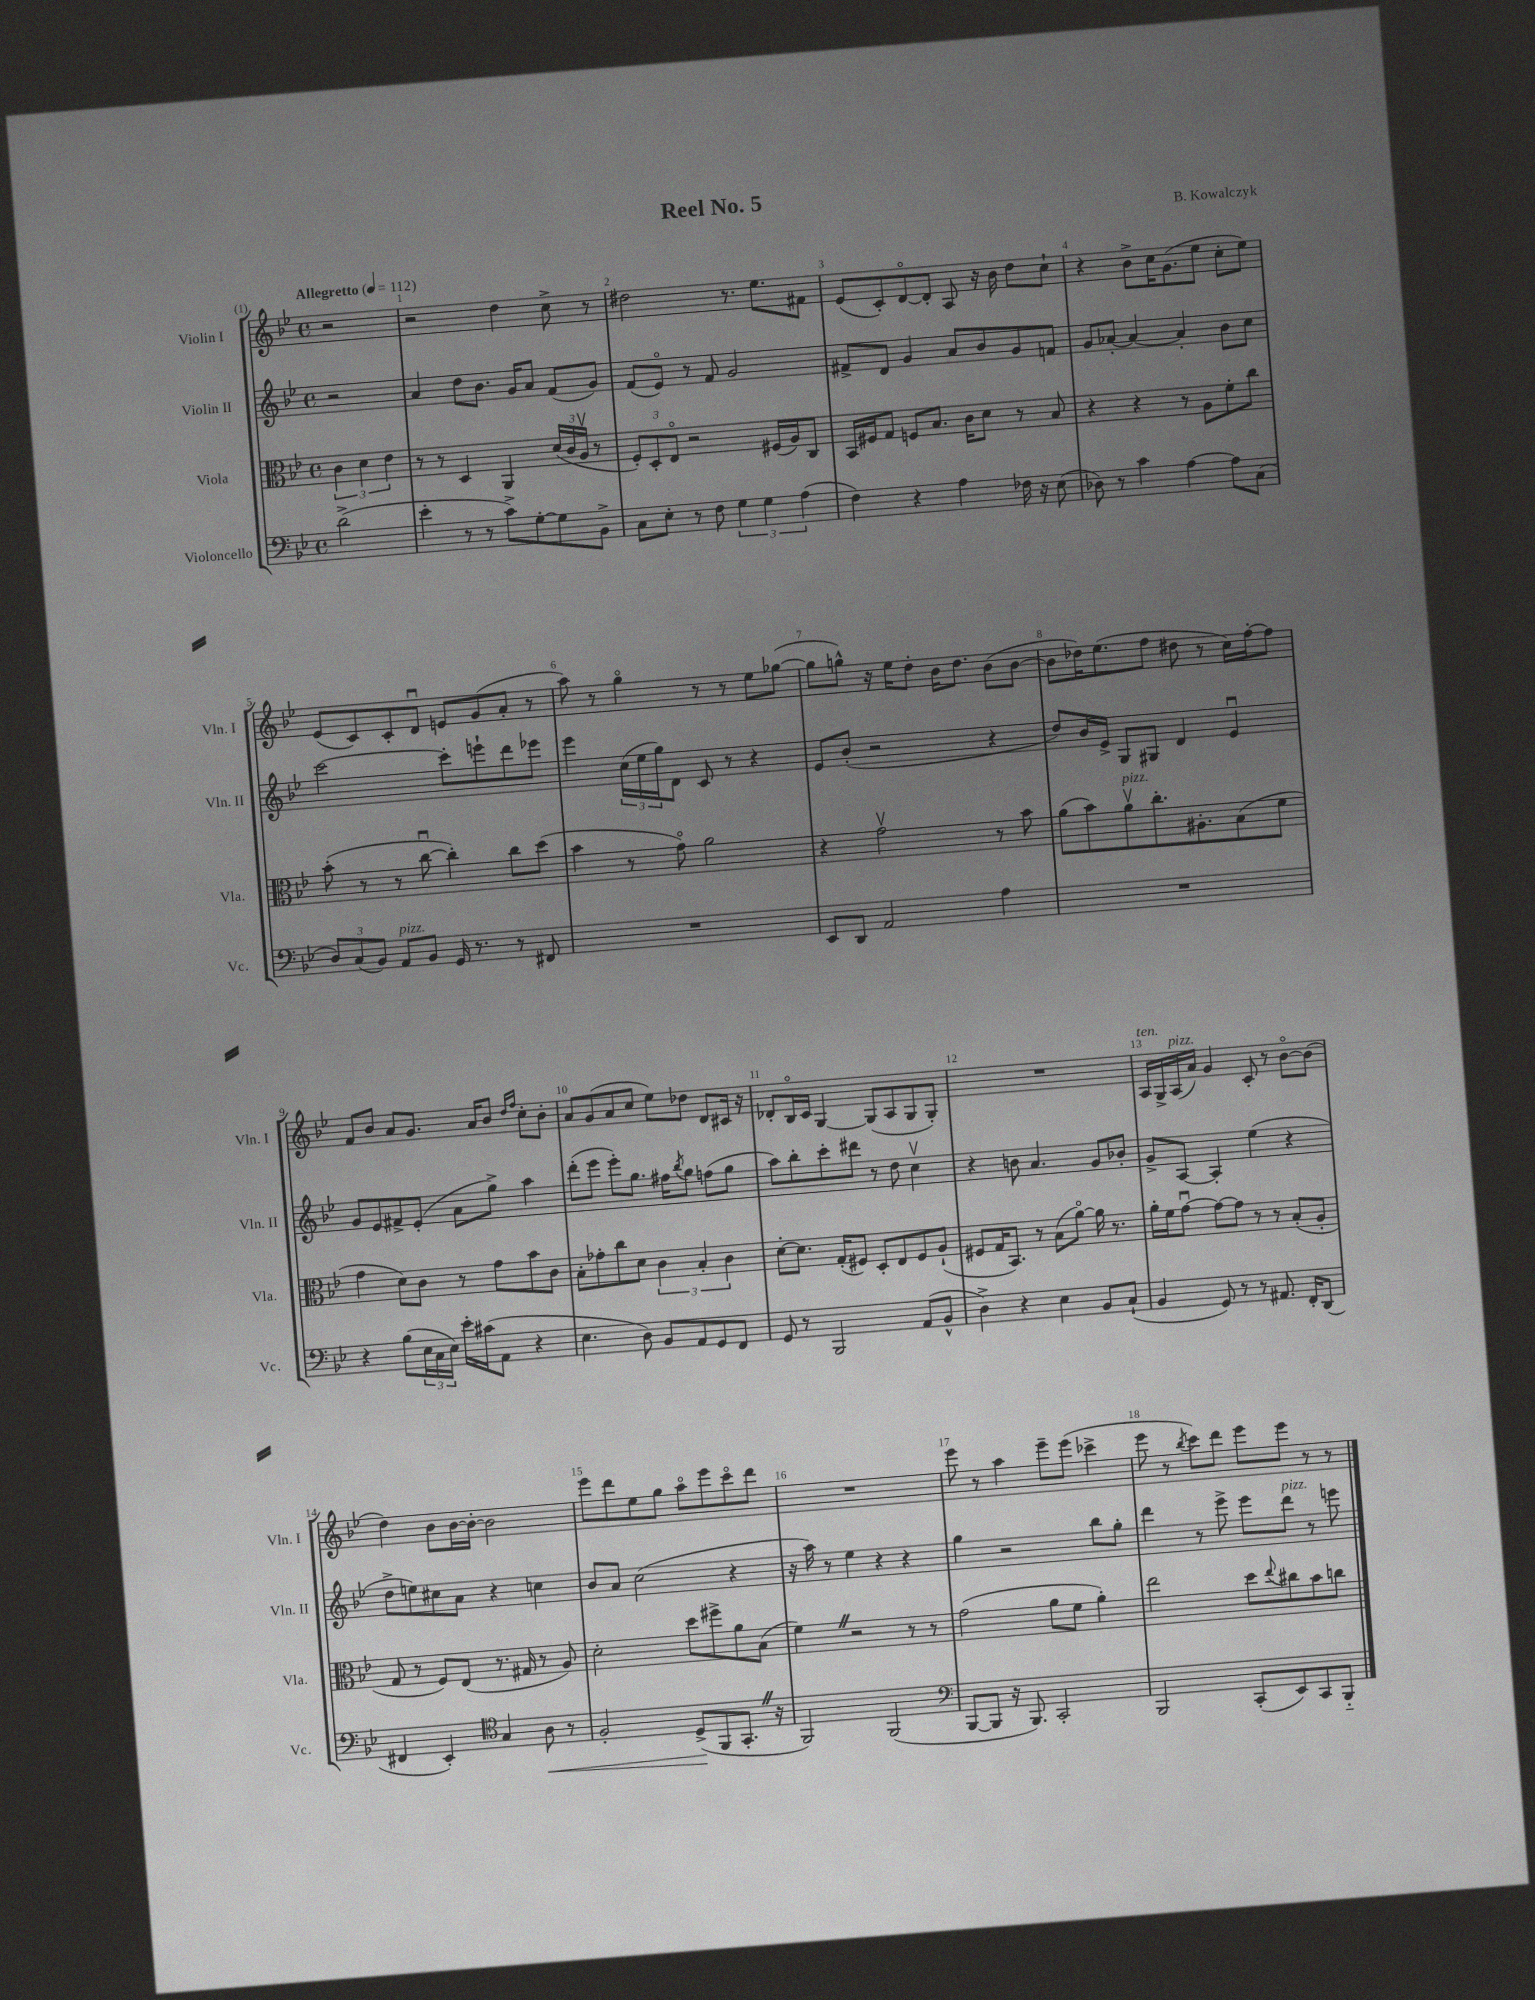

**kern	**dynam	**kern	**kern	**kern
*part4	*part4	*part3	*part2	*part1
*staff4	*staff4	*staff3	*staff2	*staff1
*I"Violoncello	*	*I"Viola	*I"Violin II	*I"Violin I
*I'Vc.	*	*I'Vla.	*I'Vln. II	*I'Vln. I
*clefF4	*	*clefC3	*clefG2	*clefG2
*k[b-e-]	*	*k[b-e-]	*k[b-e-]	*k[b-e-]
*M4/4	*	*M4/4	*M4/4	*M4/4
*met(c)	*	*met(c)	*met(c)	*met(c)
*MM112	*	*MM112	*MM112	*MM112
=	=	=	=	=
!	!	!	!	!LO:TX:a:B:t=Allegretto
(2d^\	.	6c\	2r	2r
.	.	6d\	.	.
.	.	6e-\	.	.
=1	=1	=1	=1	=1
4e-'\	.	8r	4a/	2r
.	.	8r	.	.
8r	.	4D/	8dd\L	.
8r	.	.	8.b-\J	.
8c^\L)	.	4AA/	.	4dd\
.	.	.	16g/KL	.
[8G'\	.	.	8a/J	.
8G\]	.	(24d/LL	(8f/L	8cc^\
.	.	24c/	.	.
.	.	24Av/JJ	.	.
8BB-^\J	.	8r	8g/J)	8r
=2	=2	=2	=2	=2
8C\L	.	12F'/L)	(8f/L	2dd#X\
.	.	12D'/	.	.
8E-'\J	.	.	8e-/J)	.
.	.	12E-/J	.	.
8r	.	2r	8r	.
8F\	.	.	8f/	.
6G\	.	.	2g/	8.r
6G\	.	.	.	.
.	.	.	.	8.ee-\L
.	.	(16F#X/LL	.	.
.	.	16A/J)	.	.
(6A\	.	.	.	.
.	.	8C/J	.	8f#X\J
=3	=3	=3	=3	=3
4F\)	.	16BB-/LL	8f#X^/L	(8e-/L
.	.	16F#X/J	.	.
.	.	8G/J	8d/J	8c'/)
4r	.	8Fn/L	4g/	[8d/
.	.	8.B-/J	.	8d'/J]
4A\	.	.	8a/L	8A/
.	.	16c\KL	.	.
.	.	8d\J	8b-/	16r
.	.	.	.	16b-\
16F-X\	.	8r	8g/	8dd\L
16r	.	.	.	.
(8E-\	.	8B-/	8fn/J	8cc`\J
=4	=4	=4	=4	=4
8D-X\)	.	4r	8g/L	4r
8r	.	.	[8a-X'/J	.
4c\	.	4r	4a-/_	8b-^\L
.	.	.	.	16cc\K
.	.	.	.	(8.g\
[4A\	.	8r	4a-'/]	.
.	.	8A\L	.	8ee-\J
8A\L]	.	8f'\	8b-\L	8cc'\L
(8C\J	.	8cc\J	8cc\J	8ee-\J)
!!LO:LB:g=z
=5	=5	=5	=5	=5
12D/L)	.	(8b-'\	[2ccc\	(8e-/L
(12C/	.	.	.	.
.	.	8r	.	8c/)
12BB-/J)	.	.	.	.
!LO:TX:a:i:t=pizz.	!	!	!	!
8AA/L	.	8r	.	8c'/
8BB-/J	.	[8ccu\	.	8du/J
16GG/	.	4cc'\])	8ccc'\L]	8en/L
8.r	.	.	.	.
.	.	.	8eeen`\	(8g/
8r	.	8cc\L	8ddd\	8a'/J
8FF#X/	.	(8dd\J	8eee-X\J	8r
=6	=6	=6	=6	=6
1r	.	4b-\	4eee-\	8aa\)
.	.	.	.	8r
.	.	8r	(24cc\LL	4gg\
.	.	.	24ee-\	.
.	.	.	24gg\J)	.
.	.	8g\)	8d\J	.
.	.	2a\	8c/	8r
.	.	.	8r	8r
.	.	.	4r	8ee-\L
.	.	.	.	([8gg-X\J
=7	=7	=7	=7	=7
8EE-/L	.	4r	8e-/L	8gg-\L]
8DD/J	.	.	(8b-'/J	8ggn^^\J)
2AA/	.	2gv\	2r	16r
.	.	.	.	16ee-\KL
.	.	.	.	8dd'\J
.	.	.	.	16b-\KL
.	.	.	.	8.dd\J
4A\	.	8r	4r	(8b-\L
.	.	8b-\	.	[8b-\J
=8	=8	=8	=8	=8
1r	.	(8a\L	8dd/L)	8b-\L]
.	.	8b-\)	16b-/L	16dd-X\K)
.	.	.	16e-^/JJ	(8.ee-\
!	!	!LO:TX:a:i:t=pizz.	!	!
.	.	8av\	8G/L	.
.	.	8.cc'\	8G#X/J	8ff\J
.	.	.	4d/	8dd#X\
.	.	8.A#X'\	.	.
.	.	.	.	8r
.	.	(8B-\	4e-u/	16cc\LL)
.	.	.	.	[16ff'\J
.	.	8f\J	.	8ff\J]
!!LO:LB:g=z
=9	=9	=9	=9	=9
4r	.	4g\	8g/L	8f/L
.	.	.	8e-/	8b-/J
(8B-\L	.	8d\L)	8f#X^/	8a/L
24E-\L	.	8c\J	(8e-'/J	8.g/J
24C\	.	.	.	.
24E-\JJ)	.	.	.	.
16e-'\LL	.	8r	8a\L	.
(16c#X\J	.	.	.	16a/KL
8AA\J	.	8g\L	8gg^\J)	8b-/J
.	.	.	.	16qqdd/LL
.	.	.	.	16qqff/JJ
4r	.	8b-\	4aa\	8cc'\L
.	.	8c\J	.	8b-'\J
=10	=10	=10	=10	=10
4.E-\	.	8B-'\L	(8ddd'\L	8a/L
.	.	8g-X'\	8eee-\J	(8g/
.	.	8cc\	8eee-'\L)	8a/
8D\)	.	8d\J	8.gg\J	8cc/J
8BB-/L	.	6c\	.	8ee-\L)
.	.	.	16ff#X\KL	.
.	.	.	8qbb-/	.
8AA/	.	.	8gg\J	8dd-X\J
.	.	6B-'/	.	.
8GG/	.	.	(8ffn\L	8d/L
.	.	6c\	.	.
8FF/J	.	.	8gg\J	16c#X/Jk
.	.	.	.	16r
=11	=11	=11	=11	=11
8GG/	.	[8d'\L	8aa\L)	8d-X'/L
8r	.	8.d\J]	8bb-'\	16B-/L
.	.	.	.	16c/JJ
2BBB-/	.	.	8ccc'\	[4G/
.	.	(16G'/KL	.	.
.	.	8F#X/J)	8ddd#X\J	.
.	.	8D'/L	8r	(8G/L]
.	.	8E-/	8dd\	8A/
(8AA/L	.	8F#/	4ccv\	8G/
8BB-^^/J	.	(8A`/J	.	8G'/J)
=12	=12	=12	=12	=12
4D^\)	.	8F#X/L	4r	1r
.	.	16G/K	.	.
.	.	8.BB-/J)	.	.
4r	.	.	8bn\	.
.	.	8r	4.a/	.
4E-\	.	(8B-\L	.	.
.	.	[8a\J)	.	.
8BB-/L	.	16a\]	8g/L	.
.	.	8.r	.	.
(8C`/J	.	.	8b-X'/J	.
=13	=13	=13	=13	=13
!	!	!	!	!LO:TX:a:i:t=ten.
4BB-/	.	16a'\LL	8g^/L	16A/LL
.	.	16f\J	.	16G^/
!	!	!	!	!LO:TX:a:i:t=pizz.
.	.	[8gu\J	[8A/J	(16A/
.	.	.	.	16a/JJ)
8GG/)	.	8g\L_	4A'/]	4g/
8r	.	8g\J]	.	.
8r	.	8r	(4ee-\	8c'/
8.AA#X/	.	8r	.	8r
.	.	(8B-'/L	4r	[8b-\L
16FF'/KL	.	.	.	.
(8DD/J	.	8A'/J	.	(8b-\J]
!!LO:LB:g=z
=14	=14	=14	=14	=14
4FF#X/	.	8G/	8dd^\L	4dd\)
.	.	8r	8een\)	.
4EE-'/)	.	8F/L)	8cc#X\	8b-\L
.	.	(8E-/J	8a\J	[16b-\L
.	.	.	.	16b-'\JJ_
*clefC4	*	*	*	*
4G/	.	8.r	4r	2b-\]
.	.	16G#X/	.	.
!	!LO:HP:b	!	!	!
8A\	<	8r	4ccn\	.
8r	.	8A/)	.	.
=15	=15	=15	=15	=15
2F'/	.	2d'\	8b-/L	8eee-\L
.	.	.	8a/J	8ddd\
.	.	.	(2cc\	8ee-\
.	.	.	.	8gg\J
(8D^/L	.	8dd\L	.	8aa\L
8FF/	[	8ff#X^\	.	8eee-\
8.GG'Z/J	.	8a\	4r	8ccc\
.	.	(8B-\J	.	8ddd\J
16r	.	.	.	.
=16	=16	=16	=16	=16
2FF/)	.	4fZ\)	16r	1r
.	.	.	16aa\)	.
.	.	.	8r	.
.	.	2r	4ee-\	.
(2FF/	.	.	4r	.
.	.	8r	4r	.
.	.	8r	.	.
=17	=17	=17	=17	=17
*clefF4	*	*	*	*
[8BBB-/L	.	(2g\	4gg\	8eee-\
8BBB-/J]	.	.	.	8r
16r	.	.	2r	4aa\
8.BBB-/)	.	.	.	.
2CC'/	.	8a\L	.	8eee-~\L
.	.	8f\J	.	(8eee-\J
.	.	4a'\)	8bb-\L	4ccc-X^\
.	.	.	8gg'\J	.
=18	=18	=18	=18	=18
2BBB-/	.	2ee-\	4ddd\	8eee-\
.	.	.	.	8r
.	.	.	.	8qbb-/
.	.	.	8r	8ccc\L)
.	.	.	8eee-^\	8ddd\J
(8CC'/L	.	8dd\L	8eee-\L	8eee-\L
.	.	8qqee-/	.	.
!	!	!	!LO:TX:a:i:t=pizz.	!
8EE-/)	.	8cc#X\	8ddd\J	8eee-\J
8CC/	.	8b-\	8r	8r
8BBB-/J	.	8ccn\J	8eeen\	8r
==	==	==	==	==
*-	*-	*-	*-	*-
